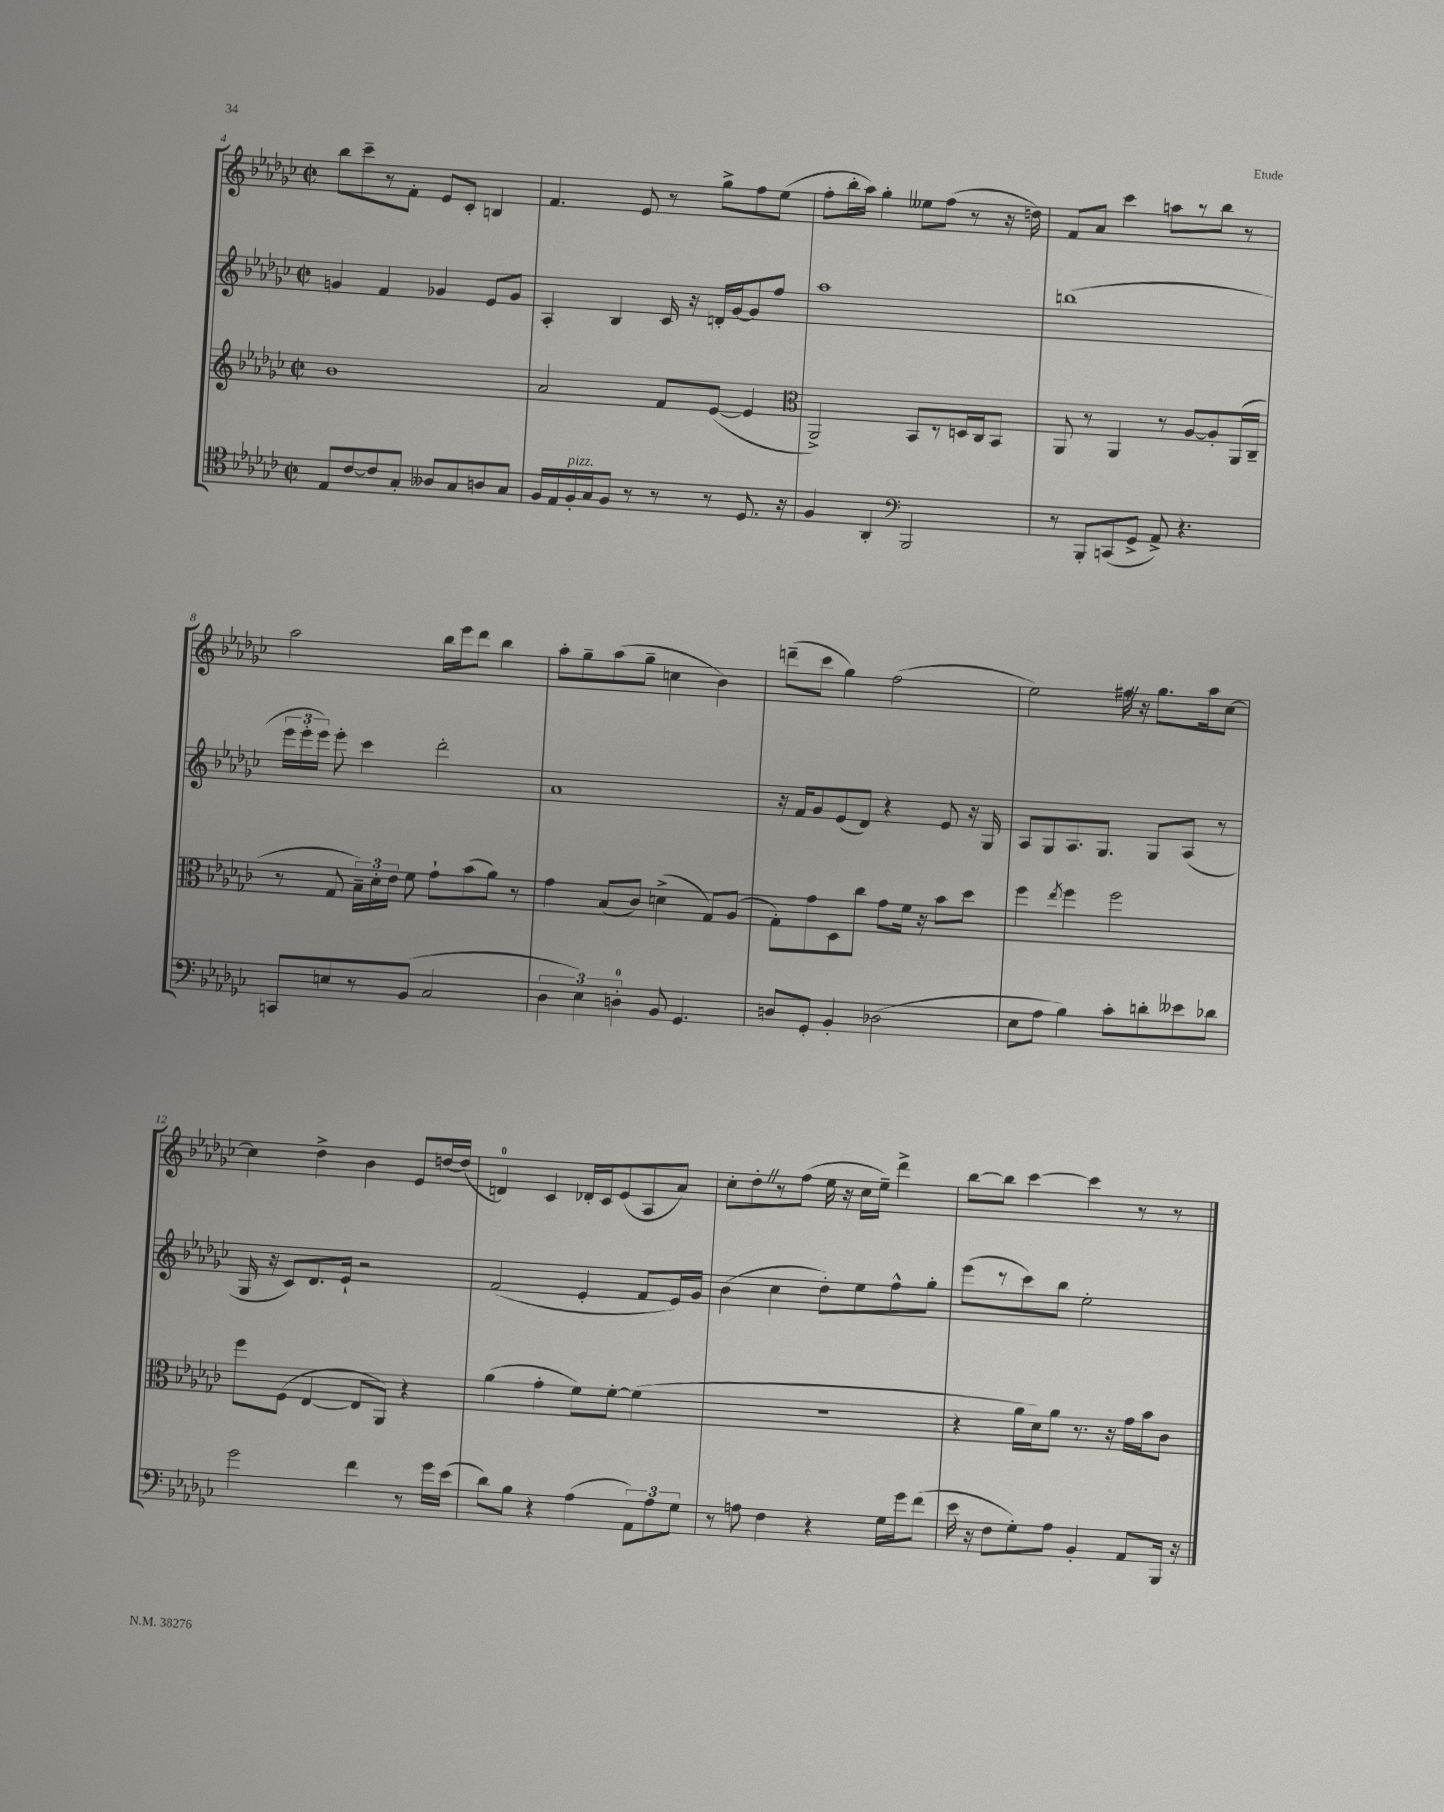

**kern	**kern	**kern	**kern
*staff4	*staff3	*staff2	*staff1
*clefC4	*clefG2	*clefG2	*clefG2
*k[b-e-a-d-g-c-]	*k[b-e-a-d-g-c-]	*k[b-e-a-d-g-c-]	*k[b-e-a-d-g-c-]
*M2/2	*M2/2	*M2/2	*M2/2
*met(c|)	*met(c|)	*met(c|)	*met(c|)
8E-/L	1b-	4g/	8bb-\L
[8c-/	.	.	8ccc-~\
8c-/]	.	4f/	8r
8G-'/J	.	.	8f'\J
8A--/L	.	4g-/	8e-/L
8G-/	.	.	8c-'/J
8A/	.	8e-/L	4B/
8G-/J	.	8g-/J	.
=	=	=	=
16F/LL	2a-/	4A-'/	4.f/
16E-/	.	.	.
16F'/	.	.	.
16G-/J	.	.	.
8F/J	.	4B-/	.
8r	.	.	8e-/
8r	8f/L	16c-/	8r
.	.	16r	.
8r	([8e-/J	16d'/LL	8gg-^\L
.	.	[16g-/J	.
8.D-/	4e-/]	8g-/]	8ff\
.	.	8ff/J	(8ee-\J
16r	.	.	.
=	=	=	=
*	*clefC3	*	*
4F/	2AA-^/)	1aa-	8ff'\L
.	.	.	16bb-'\L
.	.	.	16aa-\JJ)
4AA-'/	.	.	4gg-'\
*clefF4	*	*	*
2BBB-/	8BB-/L	.	8ee--\L
.	8r	.	(8ff\J
.	16D/L	.	8r
.	16C-/J	.	.
.	8BB-/J	.	16r
.	.	.	16dd\)
=	=	=	=
8r	8AA-/	(1bb	8f/L
8BBB-'/L	8r	.	8a-/J
(8CC/	4AA-/	.	4ccc-\
8GG-^/J	.	.	.
8AA-^/)	8r	.	8aa\L
4.r	[8A-/L	.	8r
.	8A-'/]	.	8bb-\J
.	(16AA-/L	.	8r
.	16C-~/JJ	.	.
=	=	=	=
8CC/L	8r	24eee-\LL	2aa-\
.	.	24eee-'\	.
.	.	24eee-\JJ)	.
8E/	8G-/	8eee-'\	.
8r	24B-~\LL)	4ccc-\	.
.	24d-'\	.	.
.	24e-\JJ	.	.
(8BB-/J	8f\	.	.
2C-/	8g-`\L	2ddd-'\	16bb-\LL
.	.	.	16eee-\J
.	(8b-\	.	8ddd-\J
.	8a-\J)	.	4bb-\
.	8r	.	.
=	=	=	=
6D-\	4g-\	1a-	8aa-'\L
.	.	.	8gg-~\
6E-\)	.	.	.
.	(8B-/L	.	(8aa-\
6D'\	.	.	.
.	8c-/J)	.	8gg-~\J
8BB-/	(4d^\	.	4cc\
4.GG-/	.	.	.
.	8G-/L)	.	4b-\)
.	(8A-/J	.	.
=	=	=	=
8D/L	8G-'\L)	16r	(8ddd~\L
.	.	16f/LK	.
8GG-'/J	8g-\	8g-/	8ccc-\J
4BB-'/	8D-\	(8e-/	4gg-\)
.	8cc-\J	8d-/J)	.
(2D-\	8g-\L	4r	(2ff\
.	16f\Jk	.	.
.	16r	.	.
.	8b-\L	8e-/	.
.	8dd-\J	16r	.
.	.	16G-/	.
=	=	=	=
8E-\L	4ff\	8A-/L	2ee-\)
8A-\J	.	8G-/	.
.	8qee-/	.	.
4B-\)	4ff\	8.A-/	.
.	.	8.G-/J	.
8c-'\L	2ff\	.	16ff#\
.	.	.	16r
8d'\	.	8G-/L	8.gg-\L
8e--\	.	(8A-/J	.
.	.	.	16aa-\k
8d-\J	.	8r	[8cc-\J
=	=	=	=
2g-\	8ff\L	16G-/	4cc-\]
.	.	16r	.
.	(8F\J	8c-/L)	.
.	[4E-/	8.d-/	4dd-^\
.	.	16e-`/Jk	.
4f\	8E-/]L	2r	4b-\
.	8AA-/J)	.	.
8r	4r	.	8e-/L
16g-\LL	.	.	[16dd/L
(16e-\JJ	.	.	(16dd/]JJ
=	=	=	=
8d-\L)	(4a-\	(2f/	4d/)
8B-\J	.	.	.
4r	4g-'\	.	4c-/
(4A-\	8f\L)	4e-'/	16d-'/LL
.	.	.	16c-/J
.	[8f'\J	.	(8e-/
12AA-\L)	(4f\]	8f/L	8A-/
12A-\	.	.	.
.	.	16e-/L)	8a-/J)
12G-\J	.	.	.
.	.	16g-/JJ	.
=	=	=	=
8r	1r	(4b-\	8cc-'\L
8A\	.	.	8dd-'\
4F\	.	4cc-\	8r
.	.	.	(8ff\J
4r	.	8dd-'\L)	16ee-\
.	.	.	16r
.	.	8ee-\	16cc-\LL
.	.	.	16ee-~\JJ)
16G-\LL	.	8ff^^\	4ddd-^\
16g-\J	.	.	.
(8f\J	.	8gg-'\J	.
=	=	=	=
16e-\	4r	(8eee-\L	[8bb-\L
16r	.	.	.
8F\L	.	8r	8bb-\]J
8G-'\)	16a-\LL	8ccc-\)	[4ccc-\
.	16d-\J)	.	.
8A-\J	8a-\J	8bb-\J	.
4BB-'/	8.r	2ee-'\	4ccc-\]
.	16r	.	.
8AA-/L	16g-\LL	.	8r
.	16b-\J	.	.
16BBB-/Jk	8c-\J	.	8r
16r	.	.	.
==	==	==	==
*-	*-	*-	*-
